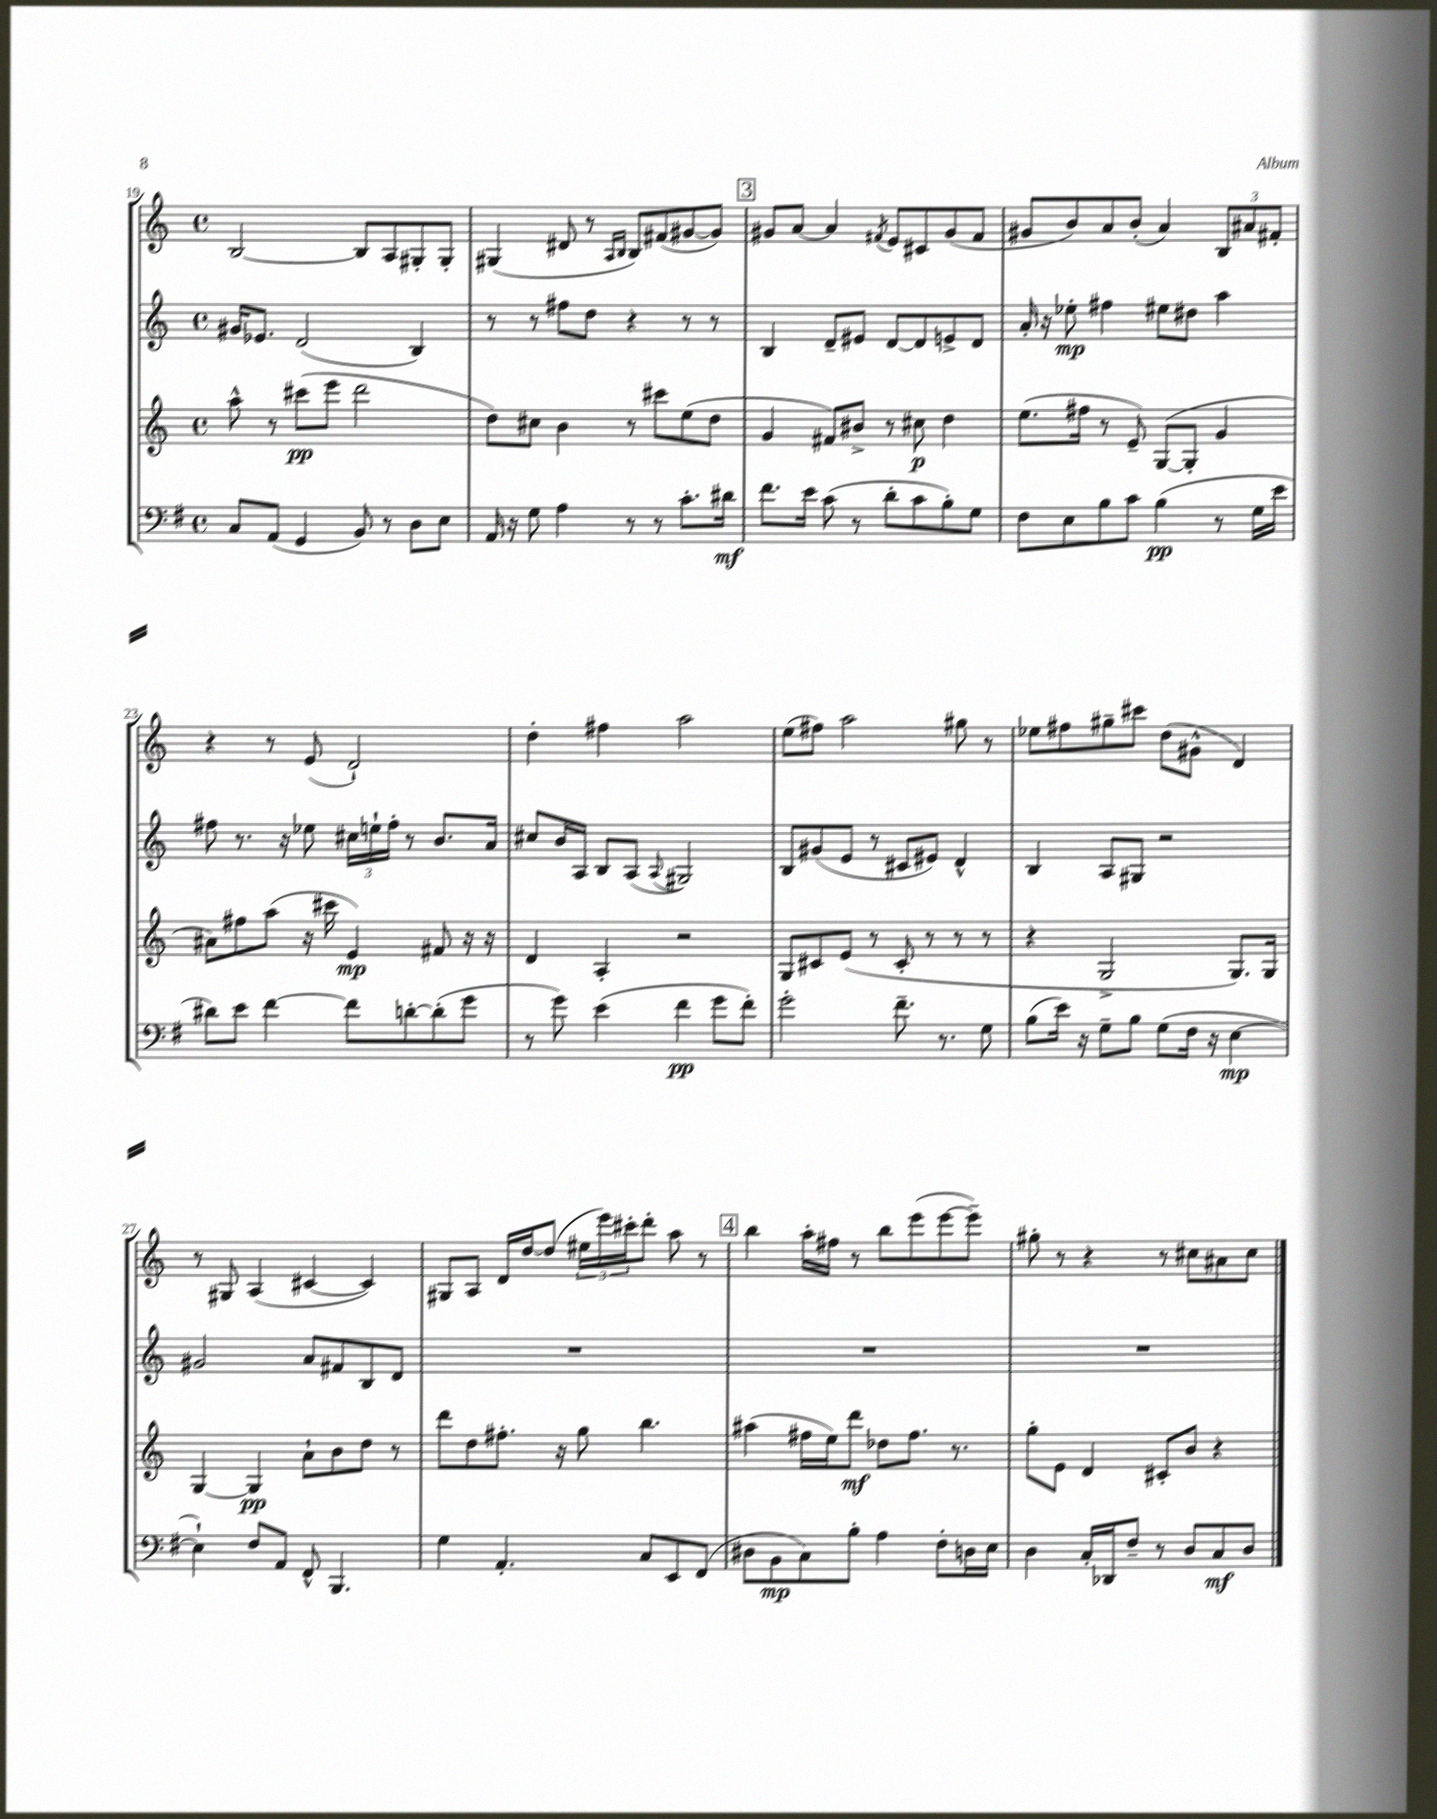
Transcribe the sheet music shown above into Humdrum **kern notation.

**kern	**dynam	**kern	**dynam	**kern	**dynam	**kern
*part4	*part4	*part3	*part3	*part2	*part2	*part1
*staff4	*staff4	*staff3	*staff3	*staff2	*staff2	*staff1
*clefF4	*	*clefG2	*	*clefG2	*	*clefG2
*k[f#]	*	*k[]	*	*k[]	*	*k[]
*M4/4	*	*M4/4	*	*M4/4	*	*M4/4
*met(c)	*	*met(c)	*	*met(c)	*	*met(c)
=19	=19	=19	=19	=19	=19	=19
8C/L	.	8aa^^\	.	16g#X/KL	.	[2B/
.	.	.	.	8.e-X/J	.	.
(8AA/J	.	8r	.	.	.	.
4GG/	.	(8ccc#X\L	pp	(2d/	.	.
.	.	8eee\J	.	.	.	.
8BB/)	.	2ddd\	.	.	.	8B/L]
8r	.	.	.	.	.	8A/
8D\L	.	.	.	4B/)	.	8G#X'/
8E\J	.	.	.	.	.	8G#'/J
=20	=20	=20	=20	=20	=20	=20
16AA/	.	8dd\L)	.	8r	.	(4G#X/
16r	.	.	.	.	.	.
8G\	.	8cc#X\J	.	8r	.	.
4A\	.	4b\	.	8ff#X\L	.	8d#X/
.	.	.	.	8dd\J	.	8r
.	.	.	.	.	.	16qqA/LL
.	.	.	.	.	.	16qqB/JJ
8r	.	8r	.	4r	.	8B/L)
8r	.	8ccc#X\L	.	.	.	(8f#X/
8.c'\L	.	(8ee\	.	8r	.	[8g#X/
.	.	8dd\J	.	8r	.	8g#/J])
16d#X\Jk	mf	.	.	.	.	.
!!LO:REH:place=s1:t=3
=21	=21	=21	=21	=21	=21	=21
8.f#\L	.	4g/	.	4B/	.	8g#X/L
.	.	.	.	.	.	[8a/J
16e\Jk	.	.	.	.	.	.
(8c\	.	8f#X/L)	.	8d~/L	.	4a/]
8r	.	8b#X^/J	.	8e#X/J	.	.
.	.	.	.	.	.	8qf#X/
8d'\L	.	8r	.	[8d/L	.	8e/L
8c\	.	8cc#X\	p	8d/]	.	8c#X/
8B'\)	.	4dd\	.	8en^/	.	(8g#/
8G\J	.	.	.	8d/J	.	8f#/J
=22	=22	=22	=22	=22	=22	=22
8F#\L	.	(8.ee\L	.	16a'/	.	8g#X/L
.	.	.	.	16r	.	.
8E\	.	.	.	8ee-X'\	mp	8b/)
.	.	16ff#X\Jk	.	.	.	.
8B\	.	8r	.	4ff#X\	.	8a/
8c\J	.	8e~/)	.	.	.	(8b'/J
(4B\	pp	([8G/L	.	8ee#X\L	.	4a/)
.	.	8G'/J]	.	8dd#X\J	.	.
8r	.	4g/	.	4aa\	.	12B/L
.	.	.	.	.	.	12a#X/
16G\LL	.	.	.	.	.	.
.	.	.	.	.	.	12f#X'/J
16e\JJ	.	.	.	.	.	.
!!LO:LB:g=z
=23	=23	=23	=23	=23	=23	=23
8d#X\L)	.	8a#X\L)	.	8ff#X\	.	4r
8e\J	.	8ff#X\	.	8.r	.	.
[4f#\	.	(8aa\J	.	.	.	8r
.	.	.	.	16r	.	.
.	.	16r	.	8ee-X\	.	(8e/
.	.	16ccc#X\	.	.	.	.
8f#\L]	.	4e/)	mp	24cc#X\LL	.	2d`/)
.	.	.	.	24een`\	.	.
.	.	.	.	24ff#'\JJ	.	.
[8dn'\	.	.	.	8r	.	.
(8d'\]	.	8f#X/	.	8.b/L	.	.
8g\J	.	16r	.	.	.	.
.	.	16r	.	16a/Jk	.	.
=24	=24	=24	=24	=24	=24	=24
8r	.	4d/	.	8cc#X/L	.	4dd'\
8g\)	.	.	.	16b/L	.	.
.	.	.	.	16A/JJ	.	.
(4e\	.	4A'/	.	8B/L	.	4ff#X\
.	.	.	.	(8A/J	.	.
.	.	.	.	8qqA/	.	.
4f#\	pp	2r	.	2G#X/)	.	2aa\
8g\L	.	.	.	.	.	.
8f#'\J)	.	.	.	.	.	.
=25	=25	=25	=25	=25	=25	=25
2g'\	.	8G/L	.	8B/L	.	(8ee\L
.	.	8c#X/	.	(8g#X/	.	8ff#X\J)
.	.	(8e/J	.	8e/J	.	2aa\
.	.	8r	.	8r	.	.
8.f#~\	.	8c#'/	.	8c#X/L	.	.
.	.	8r	.	8e#X/J)	.	.
8.r	.	.	.	.	.	.
.	.	8r	.	4d^^/	.	8gg#X\
8G\	.	8r	.	.	.	8r
=26	=26	=26	=26	=26	=26	=26
(8B\L	.	4r	.	4B/	.	8ee-X\L
16e\Jk)	.	.	.	.	.	8ff#X\
16r	.	.	.	.	.	.
8G~\L	.	2G^/	.	8A/L	.	8gg#X~\
8B\J	.	.	.	8G#X/J	.	8ccc#X\J
(8G\L	.	.	.	2r	.	(8dd\L
16F#\Jk	.	.	.	.	.	8g#X^^\J
16r	.	.	.	.	.	.
[4E\	mp	8.G/L)	.	.	.	4d/)
.	.	16G/Jk	.	.	.	.
!!LO:LB:g=z
=27	=27	=27	=27	=27	=27	=27
4E`\])	.	[4G/	.	2g#X/	.	8r
.	.	.	.	.	.	8G#X/
8F#/L	.	4G/]	pp	.	.	(4A/
8AA/J	.	.	.	.	.	.
8FF#^^/	.	8a`\L	.	8a/L	.	[4c#X/
4.BBB/	.	8b\	.	8f#X/	.	.
.	.	8dd\J	.	8B/	.	4c#/])
.	.	8r	.	8d/J	.	.
=28	=28	=28	=28	=28	=28	=28
4G\	.	8ddd\L	.	1r	.	8G#X/L
.	.	8dd\	.	.	.	8A/J
4.AA'/	.	8.ff#X'\J	.	.	.	16d/LL
.	.	.	.	.	.	[16dd/J
.	.	.	.	.	.	(8dd/J]
.	.	16r	.	.	.	.
.	.	8gg\	.	.	.	24ee#X\LL
.	.	.	.	.	.	24eee\)
.	.	.	.	.	.	24ccc#X'\J
8C/L	.	4.bb\	.	.	.	8ddd'\J
8EE/	.	.	.	.	.	8aa\
(8FF#/J	.	.	.	.	.	8r
!!LO:REH:place=s1:t=4
=29	=29	=29	=29	=29	=29	=29
8D#X\L	.	(4aa#X\	.	1r	.	4bb\
8BB\	mp	.	.	.	.	.
8C\)	.	16ff#X\LL	.	.	.	16aa'\LL
.	.	16ee\J)	.	.	.	16ff#X\JJ
8B'\J	.	8ddd\J	mf	.	.	8r
4A\	.	8dd-X\L	.	.	.	8bb\L
.	.	8.ff#\J	.	.	.	(8eee\
8F#'\L	.	.	.	.	.	[8eee\
.	.	8.r	.	.	.	.
16Dn\L	.	.	.	.	.	8eee~\J])
16E\JJ	.	.	.	.	.	.
=30	=30	=30	=30	=30	=30	=30
4D\	.	8gg'\L	.	1r	.	8gg#X'\
.	.	8e\J	.	.	.	8r
16C'/LL	.	4d/	.	.	.	4r
16DD-X/J	.	.	.	.	.	.
8F#~/J	.	.	.	.	.	.
8r	.	8c#X'/L	.	.	.	8r
8D/L	.	8b/J	.	.	.	8cc#X\L
8C/	mf	4r	.	.	.	8a#X\
8D/J	.	.	.	.	.	8cc#\J
==	==	==	==	==	==	==
*-	*-	*-	*-	*-	*-	*-
